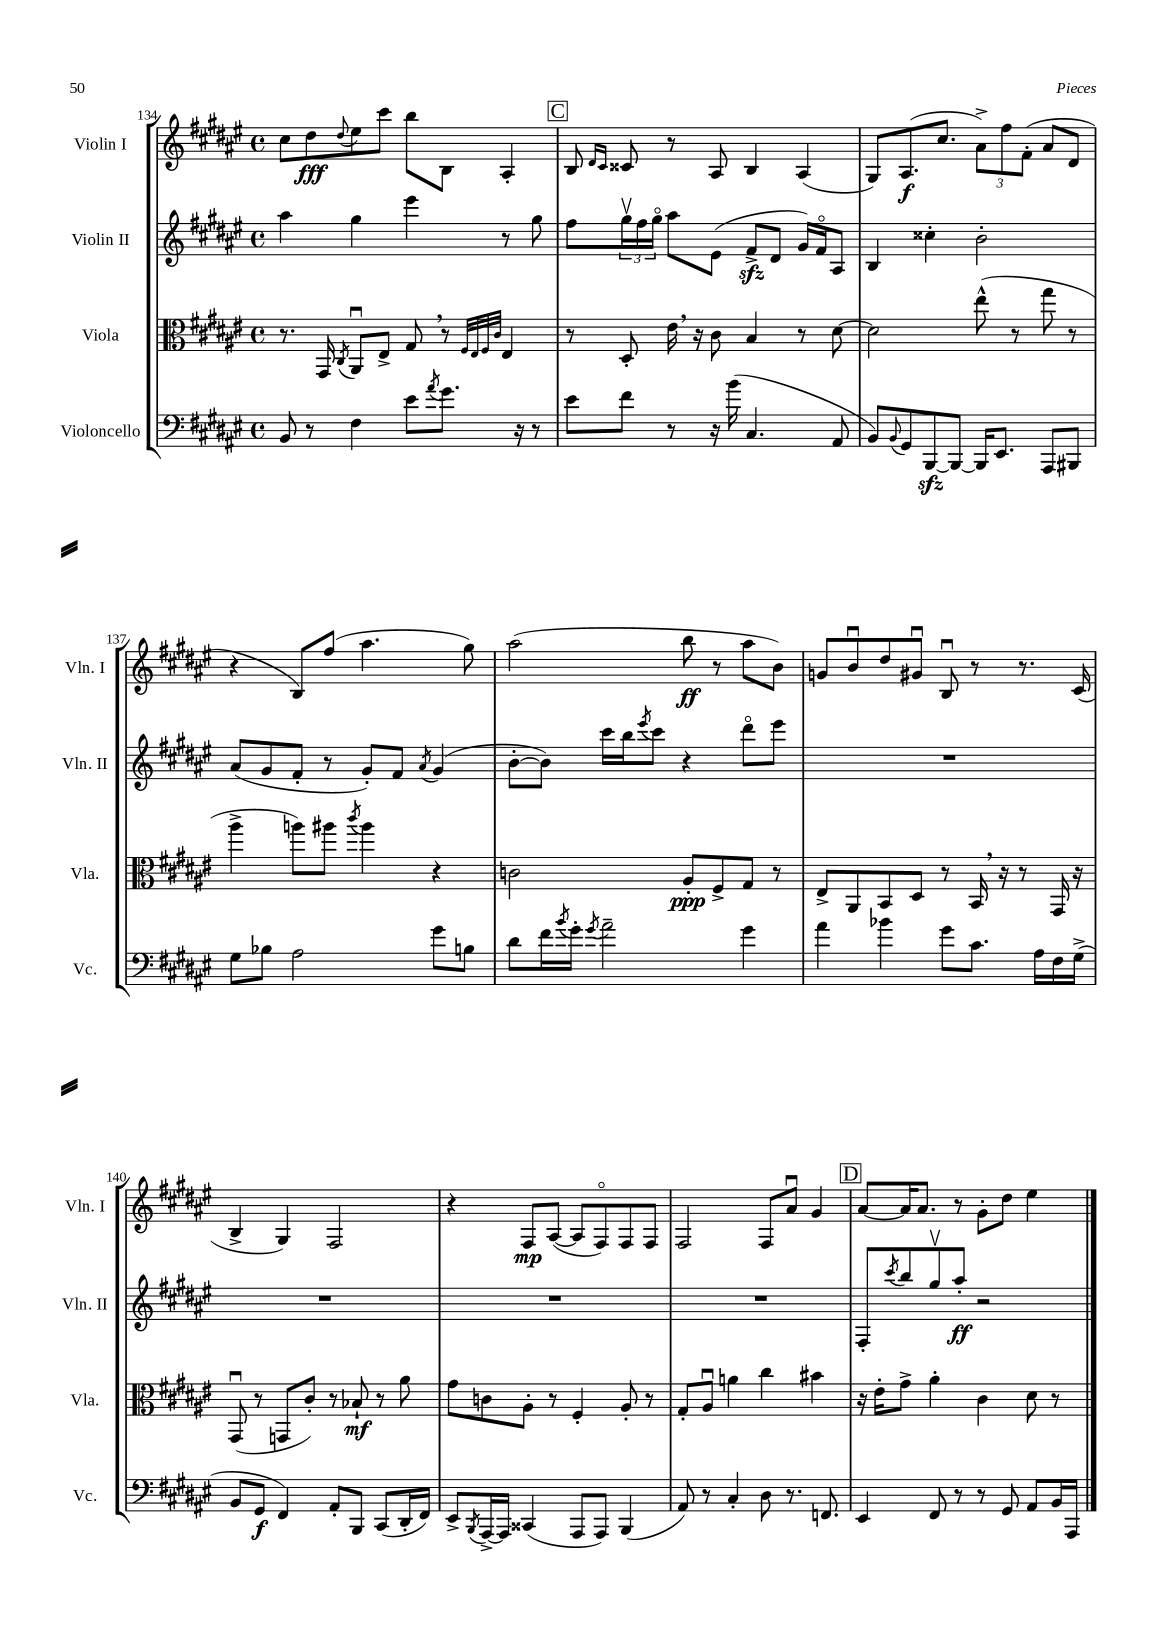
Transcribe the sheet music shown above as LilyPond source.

<<
\new StaffGroup <<
\new Staff = "s0" \with { instrumentName = "Violin I" shortInstrumentName = "Vln. I" } {
    \clef treble \key fis \major \defaultTimeSignature \time 4/4
    cis''8 dis''8\fff \appoggiatura { dis''8 } eis''8 cis'''8 b''8 b8 ais4-. |
    \mark \markup { \box "C" } b8 \grace { dis'16 cis'16 } cisis'8 r8 ais8 b4 ais4( |
    gis8) ais8.\f( cis''8. \tuplet 3/2 { ais'8->) fis''8 fis'8-.( } ais'8 dis'8 |
    r4 b8) fis''8( ais''4. gis''8) |
    ais''2( b''8\ff r8 ais''8 b'8) |
    g'8 b'8\downbow dis''8 gis'8\downbow b8\downbow r8 r8. cis'16( |
    b4-> gis4) fis2 |
    r4 fis8\mp ais8~( ais8 fis8\flageolet) fis8 fis8 |
    fis2 fis8 ais'8\downbow gis'4 |
    \mark \markup { \box "D" } ais'8~ ais'16 ais'8. r8 gis'8-. dis''8 eis''4 \bar "|." |
}
\new Staff = "s1" \with { instrumentName = "Violin II" shortInstrumentName = "Vln. II" } {
    \clef treble \key fis \major \defaultTimeSignature \time 4/4
    ais''4 gis''4 eis'''4 r8 gis''8 |
    \mark \markup { \box "C" } fis''8 \tuplet 3/2 { gis''16\upbow fis''16 gis''16\flageolet } ais''8 eis'8( fis'8->\sfz dis'8 gis'16) fis'16\flageolet ais8 |
    b4 cisis''4-. b'2-. |
    ais'8( gis'8 fis'8-. r8 gis'8-.) fis'8 \acciaccatura { ais'8 } gis'4( |
    b'8~-. b'8) cis'''16 b''16 \acciaccatura { eis'''8 } cis'''8 r4 dis'''8\flageolet eis'''8 |
    R1 |
    R1 |
    R1 |
    R1 |
    \mark \markup { \box "D" } fis8-. \acciaccatura { cis'''8 } b''8 gis''8\upbow ais''8-.\ff r2 \bar "|." |
}
\new Staff = "s2" \with { instrumentName = "Viola" shortInstrumentName = "Vla." } {
    \clef alto \key fis \major \defaultTimeSignature \time 4/4
    r8. gis,16 \acciaccatura { cis8 } ais,8\downbow eis8-> gis8 \breathe r8 \grace { fis32 eis32 fis32 cis'32 } eis4 |
    \mark \markup { \box "C" } r8 dis8-. eis'16 \breathe r16 cis'8 b4 r8 dis'8~ |
    dis'2 eis''8-^( r8 gis''8 r8 |
    ais''4-> a''8) ais''8 \acciaccatura { cis'''8 } ais''4 r4 |
    c'2 ais8-.\ppp fis8-> gis8 r8 |
    eis8-> ais,8 b,8 dis8 r8 b,16 \breathe r16 r8 gis,16 r16 |
    gis,8\downbow( r8 g,8 cis'8-.) r8 bes8-!\mf r8 ais'8 |
    gis'8 c'8 ais8-. r8 fis4-. ais8-. r8 |
    gis8-. ais8\downbow a'4 cis''4 bis'4 |
    \mark \markup { \box "D" } r16 eis'16-. gis'8-> ais'4-. cis'4 dis'8 r8 \bar "|." |
}
\new Staff = "s3" \with { instrumentName = "Violoncello" shortInstrumentName = "Vc." } {
    \clef bass \key fis \major \defaultTimeSignature \time 4/4
    b,8 r8 fis4 eis'8 \acciaccatura { ais'8 } gis'8. r16 r8 |
    \mark \markup { \box "C" } eis'8 fis'8 r8 r16 b'16( cis4. ais,8 |
    b,8) \appoggiatura { b,8 } gis,8 b,,8~\sfz b,,8~ b,,16 eis,8. ais,,8 bis,,8 |
    gis8 bes8 ais2 gis'8 b8 |
    dis'8 fis'16 \acciaccatura { b'8 } gis'16-. \acciaccatura { gis'8 } ais'2-- gis'4 |
    ais'4 bes'4 gis'8 cis'8. ais16 fis16 gis16->( |
    b,8 gis,8\f fis,4) ais,8-. b,,8 cis,8( dis,16-. fis,16) |
    eis,8-> \acciaccatura { b,,8 } ais,,16~-> ais,,16 cisis,4( ais,,8 ais,,8) b,,4( |
    ais,8) r8 cis4-. dis8 r8. f,8. |
    \mark \markup { \box "D" } eis,4 fis,8 r8 r8 gis,8 ais,8 b,16 ais,,16 \bar "|." |
}
>>
>>
\layout { \context { \Score currentBarNumber = #134 } }
